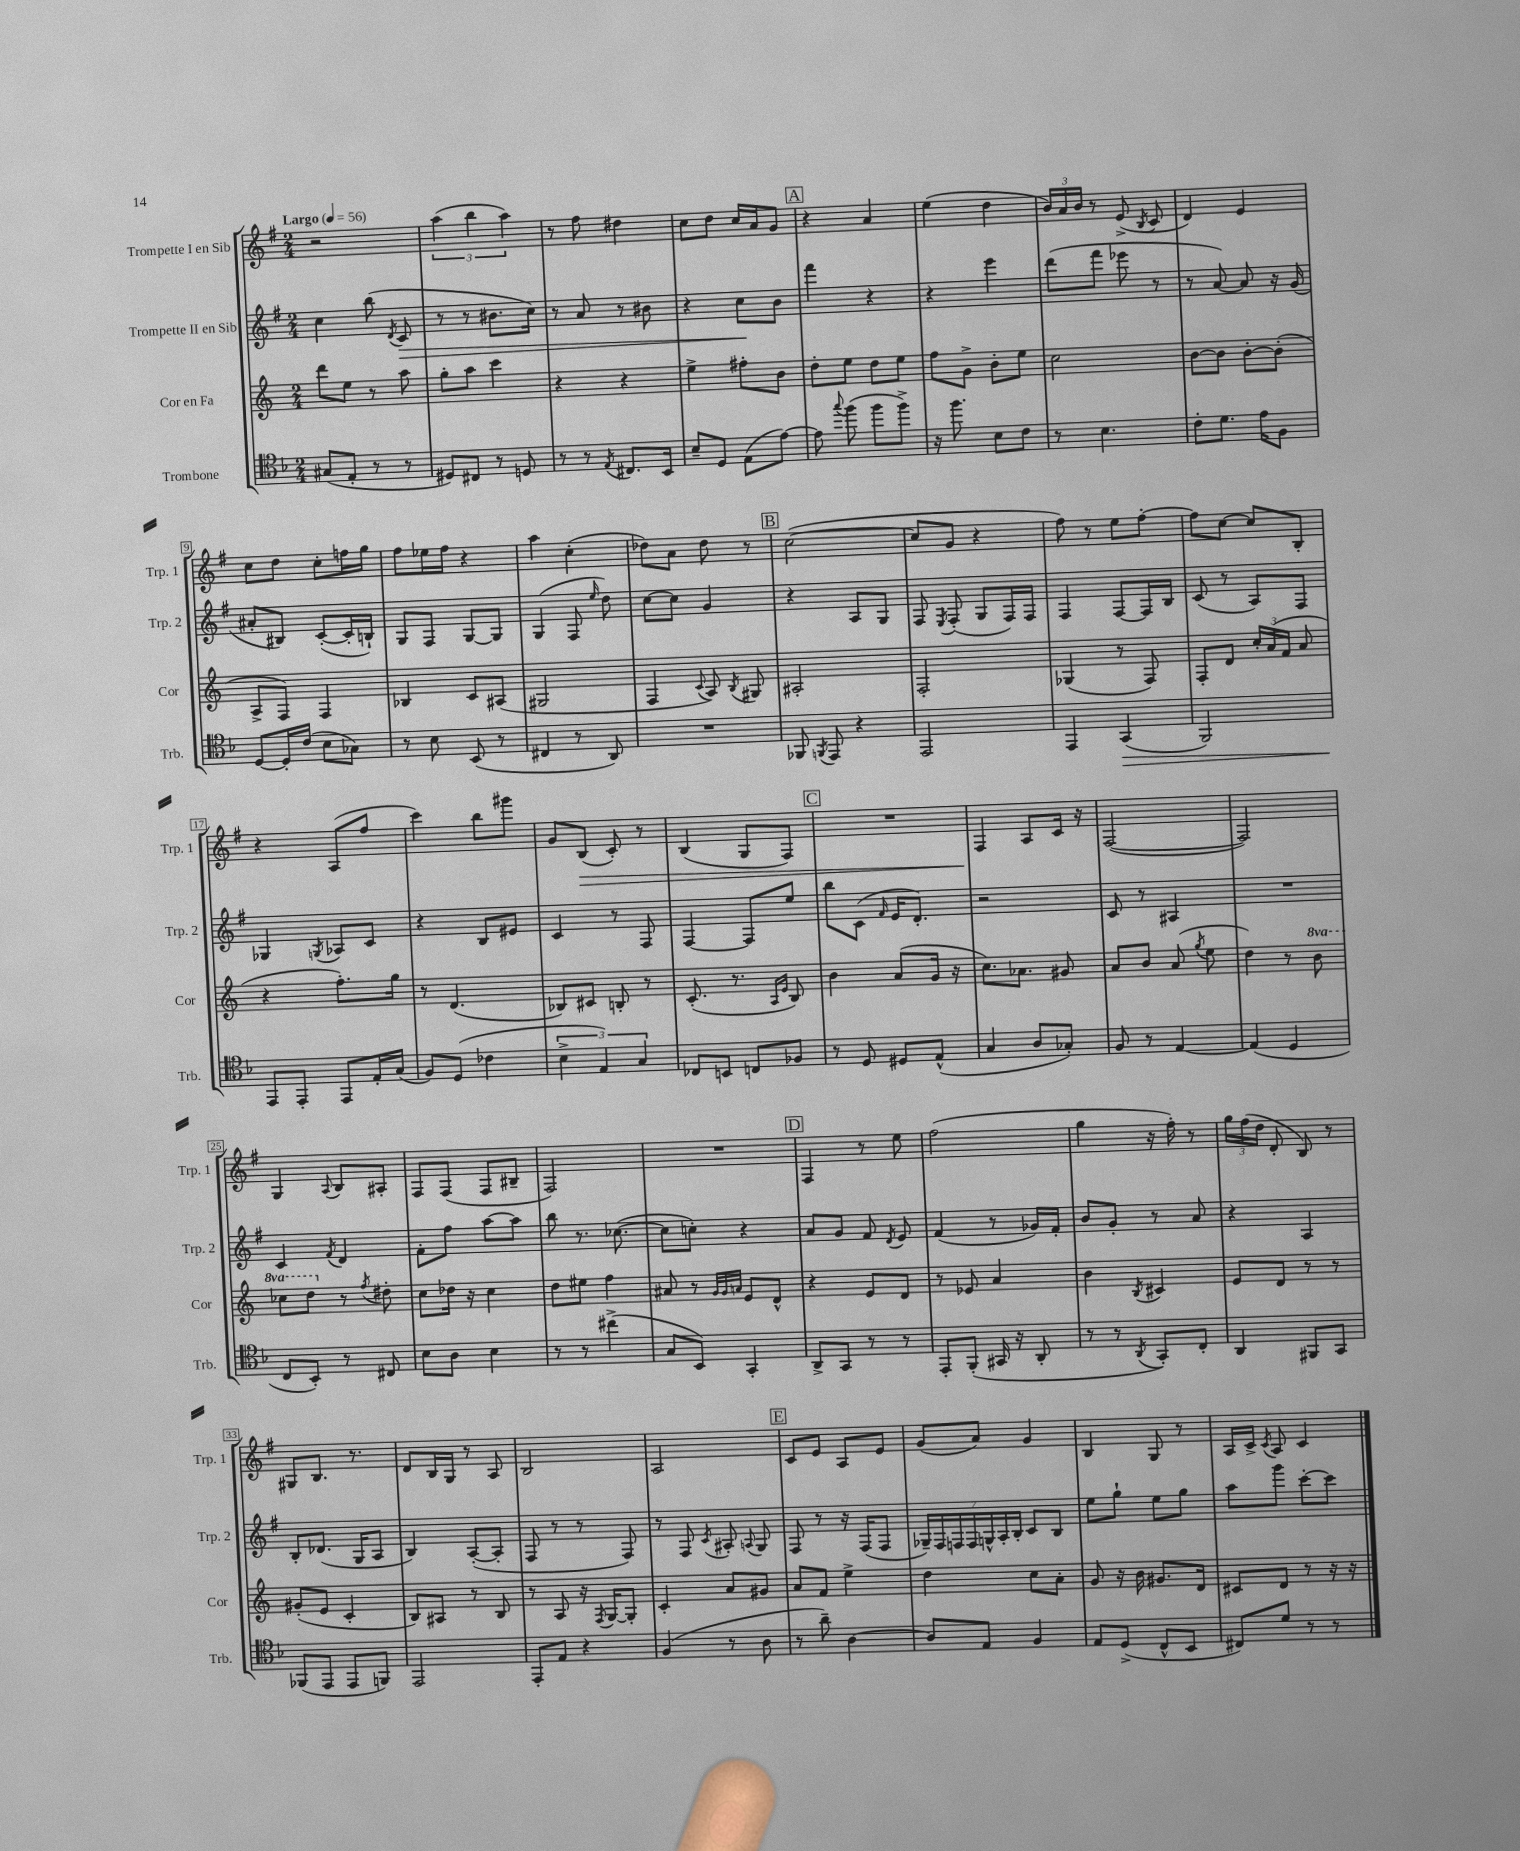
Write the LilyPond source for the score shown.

<<
\new StaffGroup <<
\new Staff = "s0" \with { instrumentName = "Trompette I en Sib" shortInstrumentName = "Trp. 1" } {
    \clef treble \key g \major \numericTimeSignature \time 2/4 \tempo "Largo" 4 = 56
    \autoBeamOff r2 |
    \tuplet 3/2 { a''4( b''4 a''4) } |
    r8 fis''8 dis''4 |
    c''8[ d''8] c''16[ a'16 g'8] |
    \mark \markup { \box "A" } r4 a'4 |
    e''4( d''4 |
    \tuplet 3/2 { b'16[) a'16 b'16] } r8 e'8->( \acciaccatura { b8 } c'8 |
    d'4) e'4 |
    c''8[ d''8] c''8[-. f''16 g''16] |
    fis''8[ ees''16 fis''16] r4 |
    a''4 c''4-.( |
    des''8[) a'8] des''8 r8 |
    \mark \markup { \box "B" } c''2~( |
    c''8[ g'8] r4 |
    fis''8) r8 e''8[ fis''8]~-. |
    fis''8[ c''8]~ c''8[ b8]-. |
    r4 a8[( fis''8] |
    c'''4) b''8[ gis'''8] |
    g'8[ b8]\>( c'8-.) r8 |
    b4( g8[ fis8]) |
    \mark \markup { \box "C" } R2 |
    fis4\! a8[ c'16] r16 |
    fis2~( |
    fis2) |
    g4 \appoggiatura { a8 } b8[ ais8]-. |
    fis8[ fis8]( fis8[ bis8]-- |
    fis2) |
    R2 |
    \mark \markup { \box "D" } fis4 r8 e''8 |
    fis''2( |
    g''4 r16 fis''16-.) r8 |
    \tuplet 3/2 { g''16[ fis''16( d''16] } d'8-. b8) r8 |
    gis8[ b8.] r8. |
    d'8[ b16 g16] r8 a8 |
    b2 |
    a2 |
    \mark \markup { \box "E" } c'8[ e'8] a8[ e'8] |
    g'8[( a'8]) g'4 |
    b4 g8 r8 |
    a16[ c'16]-> \acciaccatura { c'8 } a8 c'4 \bar "|." |
}
\new Staff = "s1" \with { instrumentName = "Trompette II en Sib" shortInstrumentName = "Trp. 2" } {
    \clef treble \key g \major \numericTimeSignature \time 2/4
    \autoBeamOff c''4 b''8( \acciaccatura { d'8 } c'8\> |
    r8 r8 bis'8.[ c''16]) |
    r8 a'8 r8 bis'8 |
    r4 c''8[\! b'8] |
    \mark \markup { \box "A" } fis'''4 r4 |
    r4 e'''4 |
    d'''8[( fis'''8] ees'''8 r8 |
    r8 a'8~) a'8 r16 g'16( |
    ais'8[-. bis8]) c'8[~-.( c'16-. b16]-!) |
    g8[ fis8] g8[~ g8] |
    g4( fis8 \grace { e''16 } d''8) |
    c''8[~ c''8] g'4 |
    \mark \markup { \box "B" } r4 a8[ g8] |
    fis8 \acciaccatura { e8 } fis8-.( g8[ fis16) fis16] |
    fis4 fis8[~ fis16 b16] |
    c'8( r8 a8[) fis8] |
    ges4 \acciaccatura { g8 } aes8[ c'8] |
    r4 b8[ eis'8] |
    c'4 r8 fis8 |
    fis4~ fis8[ e''8] |
    \mark \markup { \box "C" } b''8[ c'8]( \grace { fis'16 } e'16[ d'8.]-.) |
    r2 |
    c'8 r8 ais4 |
    R2 |
    c'4 \acciaccatura { fis'8 } d'4 |
    fis'8[-. fis''8] a''8[~ a''8] |
    b''8 r8. ces''8.~( |
    ces''8[ c''8]-.) r4 |
    \mark \markup { \box "D" } a'8[ g'8] fis'8 \acciaccatura { d'8 } e'8 |
    fis'4( r8 ges'16[) fis'16]-. |
    b'8[ g'8]-. r8 a'8 |
    r4 a4 |
    b8[-. des'8.]( g16[ a8] |
    b4) a8[~-.( a8]-. |
    fis8 r8 r8 fis8) |
    r8 fis8 \acciaccatura { c'8 } ais8-. \appoggiatura { a8 } g8 |
    \mark \markup { \box "E" } fis8 r8 r16 fis16[( fis8] |
    \tuplet 7/4 { ges16[--) fis16 f16 f16 g16-^ a16-. b16]-. } c'8[ b8] |
    e''8[ g''8]-! e''8[ g''8] |
    a''8[ g'''8] c'''8[~-. c'''8] \bar "|." |
}
\new Staff = "s2" \with { instrumentName = "Cor en Fa" shortInstrumentName = "Cor" } {
    \clef treble \key c \major \numericTimeSignature \time 2/4 \set Staff.ottavationMarkups = #ottavation-simple-ordinals
    \autoBeamOff d'''8[ e''8] r8 a''8 |
    g''8[-. a''8] c'''4 |
    r4 r4 |
    e''4-> fis''8[-. b'8] |
    \mark \markup { \box "A" } d''8[-. e''8] d''8[ e''8] |
    f''8[ g'8]-> b'8[-. e''8] |
    c''2 |
    b'8[~ b'8] b'8[~-. b'8]-.( |
    a8[-> f8]) f4 |
    bes4 c'8[ ais8]( |
    gis2 |
    f4 \appoggiatura { c'8 } a8) \acciaccatura { b8 } gis8 |
    \mark \markup { \box "B" } ais2-. |
    f2-. |
    ges4( r8 f8) |
    f8[-. d'8] \tuplet 3/2 { c''16[-. a'16( f'16] } a'8 |
    r4 f''8.[-.) g''16] |
    r8 d'4.( |
    bes8[) cis'8] b8-. r8 |
    c'8.-.( r8. \grace { a16[ e'16] } b8) |
    \mark \markup { \box "C" } b'4 a'8[( g'16] r16 |
    c''8.[) aes'8.] gis'8 |
    a'8[ b'8] a'8( \acciaccatura { g''8 } e''8 |
    d''4) r8 \ottava #1 b''8 |
    ces'''8[ d'''8] \ottava #0 r8 \acciaccatura { f''8 } dis''8-. |
    c''8[ des''16] r16 c''4 |
    d''8[ eis''8] f''4 |
    ais'8 r8 \grace { g'32[ g'32 a'32] } e'8[ d'8]-^ |
    \mark \markup { \box "D" } r4 e'8[ d'8] |
    r8 ees'8 a'4 |
    b'4 \acciaccatura { b8 } cis'4 |
    e'8[ d'8] r8 r8 |
    gis'8[-.( e'8] c'4-. |
    b8[) ais8] r8 b8 |
    r8 a8 r16 \acciaccatura { f8 } g16[~ g8]-. |
    c'4-. a'8[ gis'8] |
    \mark \markup { \box "E" } a'8[ f'8] e''4-> |
    d''4 c''8[ a'8]-. |
    g'8 r16 b'16 gis'8.[ d'16] |
    cis'8[ d'8] r8 r16 r16 \bar "|." |
}
\new Staff = "s3" \with { instrumentName = "Trombone" shortInstrumentName = "Trb." } {
    \clef tenor \key f \major \numericTimeSignature \time 2/4
    \autoBeamOff gis8[( e8]-. r8 r8 |
    dis8[) cis8] r8 d8 |
    r8 r8 \acciaccatura { e8 } cis8.[ bes,16] |
    bes8[-- d8] e8[( e'8]~) |
    \mark \markup { \box "A" } e'8 \appoggiatura { g''8 } f''8( f''8[ f''8]->) |
    r16 f''8. bes8[ c'8] |
    r8 bes4. |
    c'8[-. d'8.] e'16[ f8] |
    d8[~ d16-. c'16]( bes8[ ges8]) |
    r8 bes8 bes,8( r8 |
    cis4 r8 a,8) |
    R2 |
    \mark \markup { \box "B" } fes,8 \acciaccatura { f,8 } e,8 r4 |
    e,2 |
    e,4 g,4\>( |
    f,2) |
    e,8[\! e,8]-. e,8[ e16-. g16]( |
    f8[) d8]( ces'4 |
    \tuplet 3/2 { bes4-> e4) g4 } |
    ces8[ b,8] c8[ fes8] |
    \mark \markup { \box "C" } r8 d8 dis8[ e8]-^( |
    g4 a8[ ges8]-.) |
    f8 r8 e4~ |
    e4( d4 |
    c8[ bes,8]-.) r8 cis8 |
    bes8[ a8] bes4 |
    r8 r8 cis''4->( |
    g8[ bes,8]) g,4-. |
    \mark \markup { \box "D" } a,8[-> g,8] r8 r8 |
    e,8[-. f,8]-.( gis,16 r16 a,8-. |
    r8 r8 \acciaccatura { a,8 } g,8[-.) c8]-. |
    a,4 fis,8[ g,8] |
    fes,8[( e,8] e,8[ f,8]) |
    e,2 |
    e,8[-. e8] r4 |
    f4( r8 a8 |
    \mark \markup { \box "E" } r8 a'8--) a4~ |
    a8[ e8] f4 |
    e8[ d8]->( c8[-^ bes,8] |
    cis8[) d'8] r8 r8 \bar "|." |
}
>>
>>
\layout { \context { \Score \override BarNumber.stencil = #(make-stencil-boxer 0.1 0.3 ly:text-interface::print) } }
